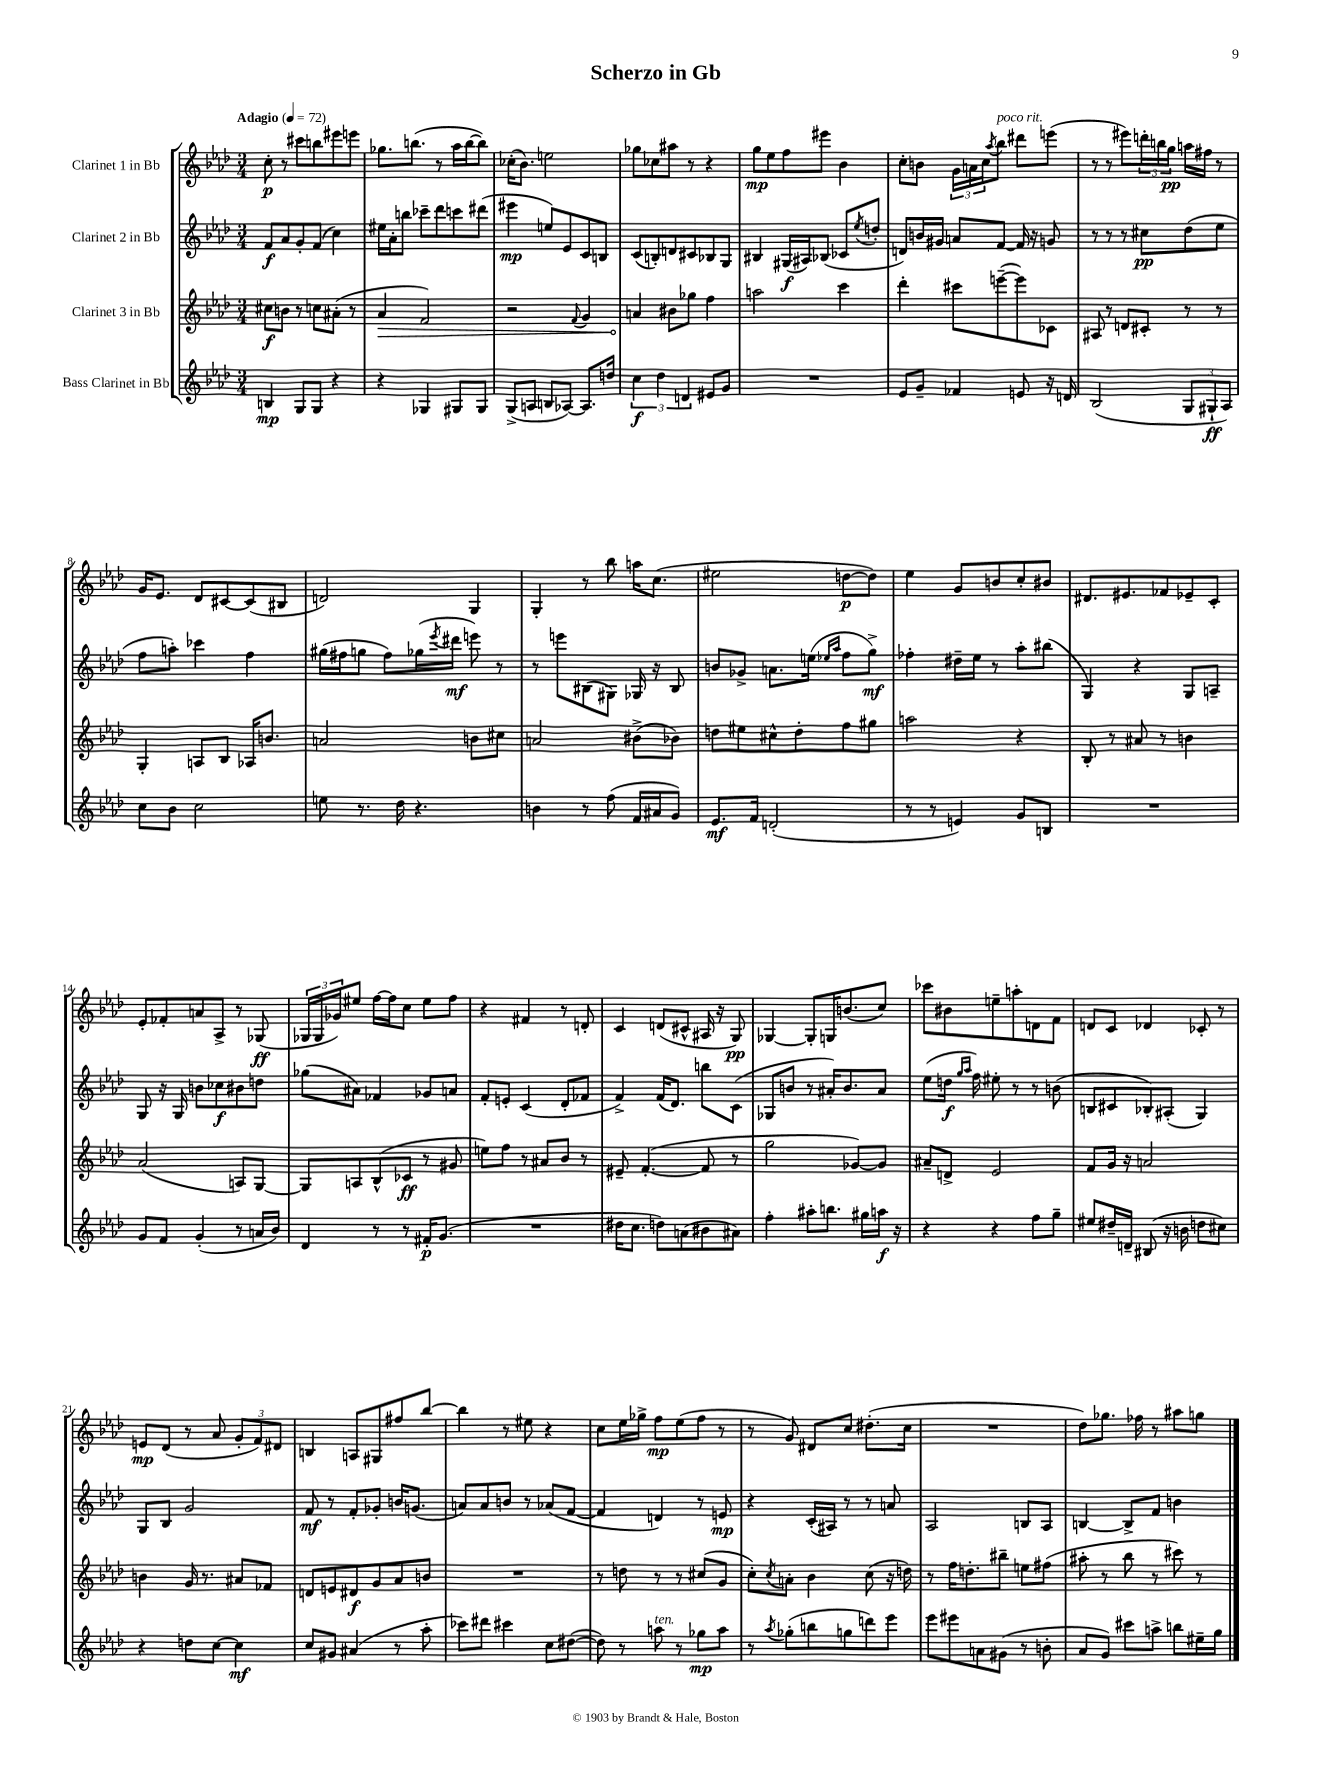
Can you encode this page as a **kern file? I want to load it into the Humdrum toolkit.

**kern	**dynam	**kern	**dynam	**kern	**dynam	**kern	**dynam
*part4	*part4	*part3	*part3	*part2	*part2	*part1	*part1
*staff4	*staff4	*staff3	*staff3	*staff2	*staff2	*staff1	*staff1
*I"Bass Clarinet in Bb	*	*I"Clarinet 3 in Bb	*	*I"Clarinet 2 in Bb	*	*I"Clarinet 1 in Bb	*
*clefG2	*	*clefG2	*	*clefG2	*	*clefG2	*
*k[b-e-a-d-]	*	*k[b-e-a-d-]	*	*k[b-e-a-d-]	*	*k[b-e-a-d-]	*
*M3/4	*	*M3/4	*	*M3/4	*	*M3/4	*
*MM72	*	*MM72	*	*MM72	*	*MM72	*
=1	=1	=1	=1	=1	=1	=1	=1
!	!	!	!	!	!	!LO:TX:a:B:t=Adagio	!
4Bn/	mp	8cc#X\L	f	8f/L	f	8cc'\	p
.	.	8bn\J	.	8a-/	.	8r	.
8G/L	.	8r	.	8g'/	.	8ccc#X\L	.
8G/J	.	8ccn\L	.	(8f/J	.	8bbn\	.
4r	.	(8a#X'\J	.	4cc\)	.	8eee#X\	.
.	.	8r	.	.	.	8eeen\J	.
=2	=2	=2	=2	=2	=2	=2	=2
!	!	!	!LO:HP:b	!	!	!	!
4r	.	4a-/	>	16ee#X\LL	.	8.gg-X\L	.
.	.	.	.	16a-'\J	.	.	.
.	.	.	.	8bbn\J	.	.	.
.	.	.	.	.	.	(8.bbn\J	.
4G-X/	.	2f/)	.	8ccc-X~\L	.	.	.
.	.	.	.	8ddd-\	.	8r	.
8G#X/L	.	.	.	8cccn\	.	16aa-\LL	.
.	.	.	.	.	.	[16bb\J	.
8G#/J	.	.	.	(8ddd#X\J	.	8bb\J])	.
=3	=3	=3	=3	=3	=3	=3	=3
(8G^/L	.	2r	.	4eee#X\	mp	(16cc-X'\KL	.
.	.	.	.	.	.	8.b-\J)	.
8An/J	.	.	.	.	.	.	.
8Bn/L	.	.	.	8een/L)	.	2een\	.
[8A-X/J)	.	.	.	8e-/	.	.	.
.	.	8qqf/	.	.	.	.	.
8.A-/L]	.	4g/	.	8c/	.	.	.
.	.	.	.	8Bn/J	.	.	.
16ddn/Jk	.	.	.	.	.	.	.
=4	=4	=4	=4	=4	=4	=4	=4
6cc\	f	4an/	.	(8c/L	.	8gg-X\L	.
.	.	.	.	8Bn'/)	.	8cc-X\	.
6dd-\	.	.	.	.	.	.	.
.	.	8b#X\L	]	8dn/	.	8aa#X\J	.
6dn/	.	.	.	.	.	.	.
.	.	8gg-X\J	.	8c#X/	.	8r	.
8e#X/L	.	4ff\	.	8B-X/	.	4r	.
8g/J	.	.	.	8G/J	.	.	.
=5	=5	=5	=5	=5	=5	=5	=5
2.r	.	2aan\	.	4B#X/	.	8gg\L	mp
.	.	.	.	.	.	8ee-\	.
.	.	.	.	(16G#X/LL	f	8ff\	.
.	.	.	.	16A#X/J)	.	.	.
.	.	.	.	(8B-X/J	.	8eee#X\J	.
.	.	4ccc\	.	8c-X/L	.	4b-\	.
.	.	.	.	8qee-/	.	.	.
.	.	.	.	8ddn'/J	.	.	.
=6	=6	=6	=6	=6	=6	=6	=6
8e-/L	.	4ddd-'\	.	8dn/L)	.	8cc'\L	.
8g~/J	.	.	.	16bn/L	.	8bn\J	.
.	.	.	.	16g#X/JJ	.	.	.
4f-X/	.	8ccc#X\L	.	8an/L	.	24g\LL	.
.	.	.	.	.	.	24an\	.
.	.	.	.	.	.	24cc\J	.
.	.	.	.	.	.	8qaa-/	.
!	!	!	!	!	!	!LO:TX:a:i:t=poco rit.	!
.	.	([8eeen~\	.	[8f/J	.	8bb-\J	.
8en/	.	8eee\])	.	16f/]	.	8ddd#X\L	.
.	.	.	.	16r	.	.	.
16r	.	8c-X\J	.	8gn/	.	(8eeen\J	.
16dn/	.	.	.	.	.	.	.
=7	=7	=7	=7	=7	=7	=7	=7
(2B-/	.	8A#X/	.	8r	.	8r	.
.	.	8r	.	8r	.	8r	.
.	.	8dn/L	.	8r	.	8eee#X\L)	.
.	.	8c#X'/J	.	8cc#X\L	pp	24dddn'\L	.
.	.	.	.	.	.	24bbn\	.
.	.	.	.	.	.	24gg\JJ	pp
12G/L	.	8r	.	(8dd-\	.	16aan\LL	.
.	.	.	.	.	.	16ff#X\JJ	.
12G#X`/	ff	.	.	.	.	.	.
.	.	8r	.	8ee-\J	.	8r	.
12A-/J)	.	.	.	.	.	.	.
!!LO:LB:g=z
=8	=8	=8	=8	=8	=8	=8	=8
8cc\L	.	4G'/	.	8ff\L	.	16g/KL	.
.	.	.	.	.	.	8.e-/J	.
8b-\J	.	.	.	8aan'\J)	.	.	.
2cc\	.	8An/L	.	4ccc-X\	.	8d-/L	.
.	.	8B-/J	.	.	.	[8c#X/	.
.	.	16A-X/KL	.	4ff\	.	(8c#/]	.
.	.	8.bn/J	.	.	.	.	.
.	.	.	.	.	.	8B#X/J	.
=9	=9	=9	=9	=9	=9	=9	=9
8een\	.	2an/	.	(16gg#X\LL	.	2dn/)	.
.	.	.	.	16ff#X\J	.	.	.
8.r	.	.	.	8ggn\J	.	.	.
.	.	.	.	8ff#\L)	.	.	.
16dd-\	.	.	.	.	.	.	.
4.r	.	.	.	(16gg-X\L	.	.	.
.	.	.	.	8qeee-/	.	.	.
.	.	.	.	16ddd#X\JJ	mf	.	.
.	.	8bn\L	.	8eeen\)	.	4G/	.
.	.	8cc#X\J	.	8r	.	.	.
=10	=10	=10	=10	=10	=10	=10	=10
4bn\	.	2an/	.	8r	.	4G'/	.
.	.	.	.	8eeen\L	.	.	.
8r	.	.	.	(8B#X\	.	8r	.
(8ff\	.	.	.	8G#X\J)	.	8bb-\	.
16f/LL	.	(8b#X^\L	.	16G-X/	.	16aan\KL	.
16a#X/J	.	.	.	16r	.	(8.cc\J	.
8g/J)	.	8b-X\J)	.	8B#/	.	.	.
=11	=11	=11	=11	=11	=11	=11	=11
8.e-/L	mf	8ddn\L	.	8bn/L	.	2ee#X\	.
.	.	8ee#X\	.	8g-X^/J	.	.	.
16f/Jk	.	.	.	.	.	.	.
(2dn'/	.	8cc#X^^\	.	8.an\L	.	.	.
.	.	8dd'\	.	.	.	.	.
.	.	.	.	(16een\Jk	.	.	.
.	.	.	.	16qqee-X/LL	.	.	.
.	.	.	.	16qqaa-/JJ	.	.	.
.	.	8ff\	.	8ff\L	.	[8ddn\L	p
.	.	8gg#X\J	.	8gg^\J)	mf	8dd\J])	.
=12	=12	=12	=12	=12	=12	=12	=12
8r	.	2aan\	.	4ff-X'\	.	4ee-\	.
8r	.	.	.	.	.	.	.
4en/)	.	.	.	16dd#X~\LL	.	8g/L	.
.	.	.	.	16ee-\JJ	.	.	.
.	.	.	.	8r	.	8bn/	.
8g/L	.	4r	.	8aa-'\L	.	8cc'/	.
8Bn/J	.	.	.	(8bb#X\J	.	8b#X/J	.
=13	=13	=13	=13	=13	=13	=13	=13
2.r	.	8B-'/	.	4G/)	.	8.d#X/L	.
.	.	8r	.	.	.	.	.
.	.	.	.	.	.	8.e#X/	.
.	.	8a#X/	.	4r	.	.	.
.	.	8r	.	.	.	8f-X/	.
.	.	4bn\	.	8G/L	.	8e-X~/	.
.	.	.	.	8An~/J	.	8c'/J	.
!!LO:LB:g=z
=14	=14	=14	=14	=14	=14	=14	=14
8g/L	.	(2a-/	.	8G/	.	8e-'/L	.
8f/J	.	.	.	16r	.	8f-X'/	.
.	.	.	.	16G/	.	.	.
(4g'/	.	.	.	8bn\L	.	8an/	.
.	.	.	.	8cc-X\	f	8A-^/J	.
8r	.	8An/L)	.	8b#X\	.	8r	.
16an/LL	.	[8G/J	.	8ddn\J	.	(8G-X/	ff
16b-/JJ)	.	.	.	.	.	.	.
=15	=15	=15	=15	=15	=15	=15	=15
4d-/	.	8G/L]	.	(8gg-X\L	.	24G-X/LL	.
.	.	.	.	.	.	24G-/	.
.	.	.	.	.	.	24g-X/J)	.
.	.	8An/	.	8a#X\J)	.	8ee#X/J	.
8r	.	(8B-^^/	.	4f-X/	.	[16ff\LL	.
.	.	.	.	.	.	16ff\J]	.
8r	.	8c-X/J	ff	.	.	8cc\J	.
16f#X'/KL	p	8r	.	8g-X/L	.	8ee#\L	.
(8.g/J	.	.	.	.	.	.	.
.	.	8g#X/	.	8an/J	.	8ff\J	.
=16	=16	=16	=16	=16	=16	=16	=16
2.r	.	8een\L)	.	8f'/L	.	4r	.
.	.	8ff\J	.	8en'/J	.	.	.
.	.	8r	.	(4c/	.	4f#X/	.
.	.	8a#X/L	.	.	.	.	.
.	.	8b-/J	.	8d-'/L	.	8r	.
.	.	8r	.	8f-X/J	.	8dn'/	.
=17	=17	=17	=17	=17	=17	=17	=17
16dd#X\KL	.	8e#X~/	.	4f^/)	.	4c/	.
8.cc\J	.	.	.	.	.	.	.
.	.	([4.f'/	.	.	.	.	.
8ddn\L)	.	.	.	(16f/KL	.	(8dn/L	.
.	.	.	.	8.d-/J)	.	.	.
(8an\	.	.	.	.	.	8c#X^^/J	.
8b#X\	.	8f/]	.	8bbn\L	.	16A#X/	.
.	.	.	.	.	.	16r	.
8a#X\J)	.	8r	.	(8c\J	.	8G/)	pp
=18	=18	=18	=18	=18	=18	=18	=18
4ff'\	.	2gg\	.	8G-X/L	.	[4G-X/	.
.	.	.	.	8bn/J	.	.	.
8aa#X'\L	.	.	.	8r	.	8G-'/L]	.
8.bbn\J	.	.	.	16a#X'/KL)	.	16Gn/K	.
.	.	.	.	8.b/	.	(8.bn/	.
.	.	[8g-X/L)	.	.	.	.	.
16gg#X\LL	.	.	.	.	.	.	.
16aan\JJ	f	8g-/J]	.	8a#/J	.	8cc/J)	.
16r	.	.	.	.	.	.	.
=19	=19	=19	=19	=19	=19	=19	=19
4r	.	8a#X~/L	.	(8ee-\L	.	8ccc-X\L	.
.	.	8dn^/J	.	16ddn\Jk	f	8b#X\	.
.	.	.	.	16qqgg/LL	.	.	.
.	.	.	.	16qqaa-/JJ	.	.	.
.	.	.	.	16ff\)	.	.	.
4r	.	2e-/	.	8ee#X'\	.	8een~\	.
.	.	.	.	8r	.	8aan'\	.
8ff\L	.	.	.	8r	.	8dn\	.
8gg~\J	.	.	.	(8bn\	.	8f\J	.
=20	=20	=20	=20	=20	=20	=20	=20
8ee#X/L	.	8f/L	.	8Bn/L	.	8dn/L	.
16dd#X~/L	.	16g/Jk	.	8c#X/	.	8c/J	.
16dn~/JJ	.	16r	.	.	.	.	.
(8B#X/	.	2an/	.	8B-X'/)	.	4d-X/	.
16r	.	.	.	(8A#X'/J	.	.	.
16bn\	.	.	.	.	.	.	.
8ddn\L	.	.	.	4G/)	.	8c-X'/	.
8cc#X\J)	.	.	.	.	.	8r	.
!!LO:LB:g=z
=21	=21	=21	=21	=21	=21	=21	=21
4r	.	4bn\	.	8G/L	.	8en/L	mp
.	.	.	.	8B-/J	.	(8d-/J	.
8ddn\L	.	16g/	.	2g/	.	8r	.
.	.	8.r	.	.	.	.	.
[8cc\J	.	.	.	.	.	8a-/	.
4cc\]	mf	8a#X/L	.	.	.	12g'/L	.
.	.	.	.	.	.	12f/)	.
.	.	8f-X/J	.	.	.	.	.
.	.	.	.	.	.	12d#X/J	.
=22	=22	=22	=22	=22	=22	=22	=22
8cc/L	.	8dn/L	.	8f/	mf	4Bn/	.
8g#X/J	.	8en/	.	8r	.	.	.
(4a#X/	.	8d#X/	f	8f'/L	.	8An/L	.
.	.	8g/	.	8g-X'/J	.	8G#X/	.
8r	.	8a-/	.	16bn/KL	.	8ff#X/	.
.	.	.	.	(8.gn/J	.	.	.
8aa-'\	.	8bn/J	.	.	.	[8bb-/J	.
=23	=23	=23	=23	=23	=23	=23	=23
8ccc-X\L)	.	2.r	.	8an/L)	.	4bb-\]	.
8ddd#X\J	.	.	.	8a/	.	.	.
4ccc#X\	.	.	.	8bn/J	.	8r	.
.	.	.	.	8r	.	8ee#X\	.
8cc\L	.	.	.	(8a-X/L	.	4r	.
([8dd#X\J	.	.	.	[8f/J	.	.	.
=24	=24	=24	=24	=24	=24	=24	=24
8dd#\])	.	8r	.	4f/]	.	8cc\L	.
8r	.	8ddn\	.	.	.	16ee-\L	.
.	.	.	.	.	.	16gg-X^\JJ	.
!LO:TX:a:i:t=ten.	!	!	!	!	!	!	!
8aan\	.	8r	.	4dn/)	.	8ff\L	mp
8r	.	8r	.	.	.	(8ee-\	.
8gg-X\L	mp	(8cc#X/L	.	8r	.	8ff\J	.
8aa\J	.	8g/J	.	8en/	mp	8r	.
=25	=25	=25	=25	=25	=25	=25	=25
8r	.	8cc'\L)	.	4r	.	8r	.
8qaa-/	.	8qcc/	.	.	.	.	.
(8gg-X'\L	.	8an'\J	.	.	.	8g/)	.
8bbn\	.	4b-\	.	(16c'/LL	.	8d#X/L	.
.	.	.	.	16A#X/JJ)	.	.	.
8ggn\	.	.	.	8r	.	8cc/J	.
8dddn\)	.	(8cc\	.	8r	.	(8.dd#X'\L	.
8eee-\J	.	16r	.	8an/	.	.	.
.	.	16ddn\)	.	.	.	16cc\Jk	.
=26	=26	=26	=26	=26	=26	=26	=26
8eee-\L	.	8r	.	2A-/	.	2.r	.
8eee#X\	.	16ff\KL	.	.	.	.	.
.	.	8.ddn'\	.	.	.	.	.
8an\	.	.	.	.	.	.	.
(8g#X\J	.	8bb#X~\J	.	.	.	.	.
8r	.	8een\L	.	8Bn/L	.	.	.
8bn'\	.	(8ff#X\J	.	8A-/J	.	.	.
=27	=27	=27	=27	=27	=27	=27	=27
8a-/L	.	8aa#X'\	.	[4Bn/	.	8dd-\L)	.
8g/J)	.	8r	.	.	.	8.gg-X\J	.
8ccc#X\L	.	8bb-\	.	8B^/L]	.	.	.
.	.	.	.	.	.	16ff-X\	.
8aan^\J	.	8r	.	8f/J	.	8r	.
8bbn\L	.	8ccc#X\)	.	4bn\	.	8aa#X\L	.
16ee#X~\L	.	8r	.	.	.	8ggn\J	.
16gg\JJ	.	.	.	.	.	.	.
==	==	==	==	==	==	==	==
*-	*-	*-	*-	*-	*-	*-	*-
